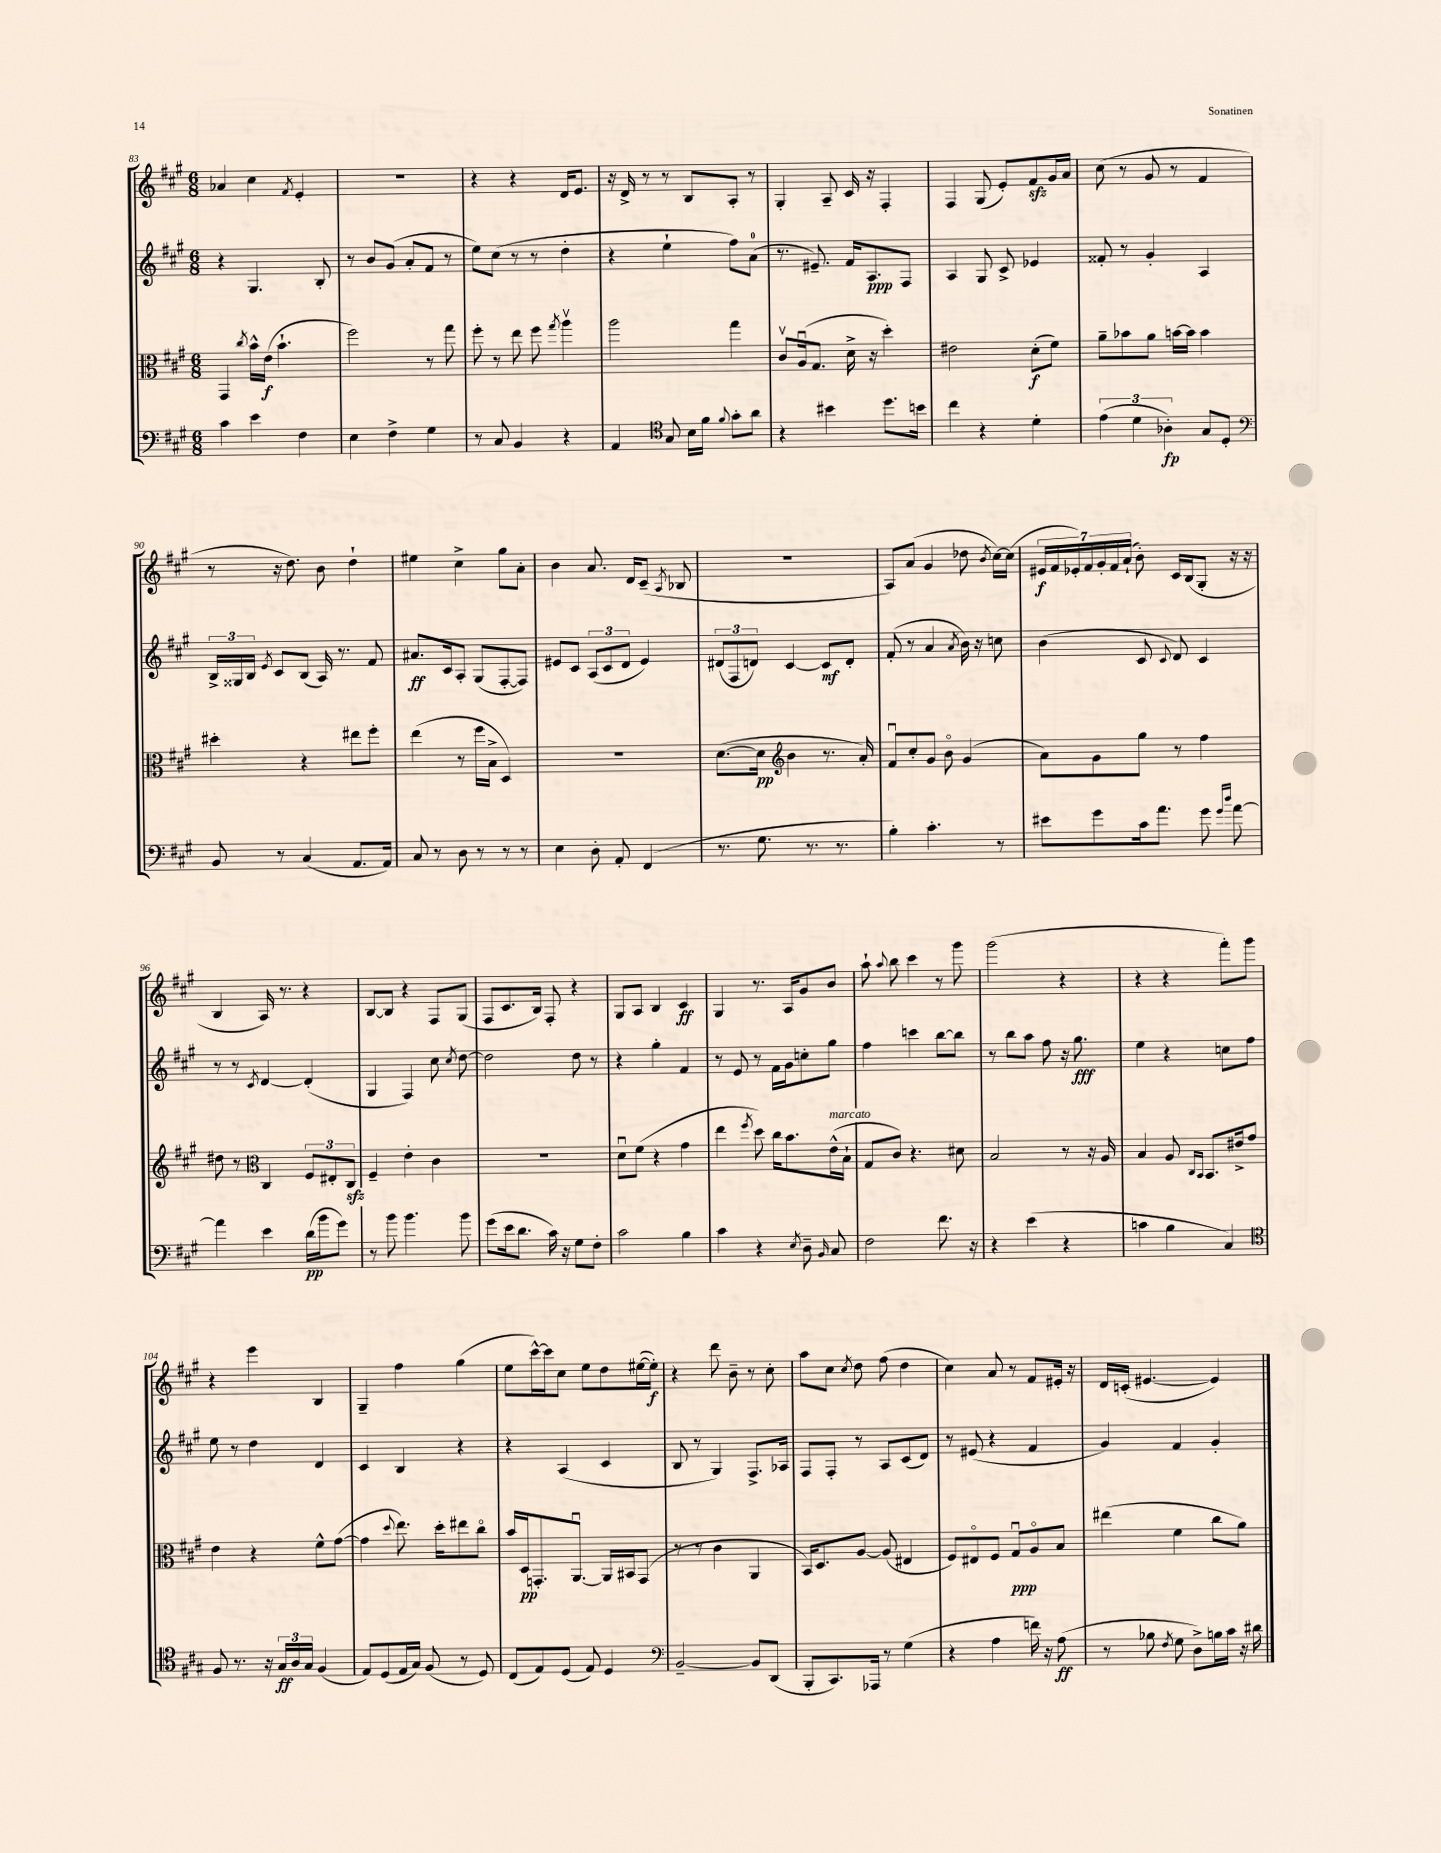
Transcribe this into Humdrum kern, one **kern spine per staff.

**kern	**kern	**kern	**kern
*staff4	*staff3	*staff2	*staff1
*clefF4	*clefC3	*clefG2	*clefG2
*k[f#c#g#]	*k[f#c#g#]	*k[f#c#g#]	*k[f#c#g#]
*M6/8	*M6/8	*M6/8	*M6/8
4c#	4GG#	4r	4a-
.	8qcc#	.	.
4e	16b^^	4.G#	4cc#
.	(16e	.	.
.	4.b`	.	.
.	.	.	8qf#
4F#	.	.	4e'
.	.	8B'	.
=	=	=	=
4E	2ff#)	8r	2.r
.	.	8b	.
4F#^	.	(8g#	.
.	.	8a'	.
4G#	8r	8f#	.
.	8gg#	8r	.
=	=	=	=
8r	8ff#'	8ee)	4r
8C#	8r	(8cc#	.
4BB	8ee	8r	4r
.	8ff#	8r	.
.	8qgg#	.	.
4r	4aav	4dd'	16d
.	.	.	8.e
=	=	=	=
4AA	2aa	4r	16r
.	.	.	16d^
.	.	.	8r
*clefC4	*	*	*
8G#	.	4ee`	8r
16B	.	.	8B
16f#	.	.	.
8qqf#	.	.	.
8g#'	4gg#	8ff#)	8A'
8a	.	(8a	8r
=	=	=	=
4r	8c#v	8.r	4G#'
.	(16Au	.	.
.	8.G#	8.e#~)	.
4b#	.	.	8A~
.	16d^	16f#	16c#
.	16r	8.A	16r
8.dd	4dd')	.	4F#'
.	.	8F#	.
16b	.	.	.
=	=	=	=
4cc#	2e#	4A	4F#
4r	.	8G#	(8G#
.	.	8c#^	8e')
4d'	(8d'	4e-	8f#
.	8f#)	.	16g#
.	.	.	16a
=	=	=	=
(6e	8a~	8f##'	(8cc#
.	8b-	8r	8r
6d	.	.	.
.	8a	4g#'	8g#
6A-')	.	.	.
.	[16b	.	8r
.	16b]	.	.
8G#	4b	4A	4f#
8D'	.	.	.
=	=	=	=
*clefF4	*	*	*
8BB	4dd#'	24B^	8r
.	.	24G##	.
.	.	24B	.
.	.	8qe	.
8r	.	8c#	16r
.	.	.	8.dd)
(4C#	4r	(8B	.
.	.	16A)	8b
.	.	8.r	.
8.AA	8ee#	.	4dd`
.	8ff#'	8f#	.
16AA)	.	.	.
=	=	=	=
8C#	(4ee	8.a#	4ee#
8r	.	.	.
.	.	16c#	.
8D	8r	8A'	4cc#^
8r	16ff#	(8G#	.
.	16B^	.	.
8r	4D)	[8F#'	8gg#
8r	.	8F#])	8a'
=	=	=	=
4E	2.r	8e#	4b
.	.	8c#	.
8D'	.	(12A	8.a
.	.	12c#	.
8AA'	.	.	.
.	.	12d	.
.	.	.	16d
(4FF#	.	4e#)	(8c#~
.	.	.	8qA
.	.	.	8B-
=	=	=	=
8.r	([8.d	(12d#	2.r
.	.	12F#	.
.	.	12d)	.
8.G#	16d]	.	.
*	*clefG2	*	*
.	4b	[4c#	.
8.r	.	.	.
.	8.r	8c#]	.
8.r	.	.	.
.	.	8d'	.
.	16a')	.	.
=	=	=	=
4B')	8f#u	(8f#'	8A)
.	8cc#'	8r	(8a
4.c#'	8g#	4a	4g#
.	8bo	.	.
.	.	8qa	.
.	(4g#	16b)	8dd-
.	.	16r	.
.	.	.	8qb
8r	.	8cc	[16cc#)
.	.	.	(16cc#]
=	=	=	=
8e#	8a)	(4b	28e#
.	.	.	28f#
.	.	.	28e-')
.	.	.	28f#
8g#	8g#	.	.
.	.	.	28g#'
.	.	.	28f#
.	.	.	(28a`
16c#	8gg#	8c#	8b')
8.a	.	.	.
.	.	8qqc#	.
.	8r	8d)	16c#
.	.	.	(16B
8g#	4ff#	4c#	8G#'
16qqg#	.	.	.
16qqdd	.	.	.
[8a	.	.	16r
.	.	.	16r
=	=	=	=
4a]	8dd#	8r	4B
.	8r	8r	.
*	*clefC3	*	*
.	.	8qc#	.
4e	4C#	[4d	16A)
.	.	.	8.r
(16d	12F#	(4d']	4r
16b	.	.	.
.	12E#'	.	.
8g#)	.	.	.
.	12C#	.	.
=	=	=	=
8r	4F#~	4G#	[8B
8b	.	.	8B]
4.b	4e'	4F#)	4r
.	4c#	8cc#	8F#
.	.	8qcc#	.
8b	.	[8dd	(8G#
=	=	=	=
(8g#	2.r	2dd]	8F#
16e	.	.	8.c#
8.d	.	.	.
.	.	.	16B)
16c#)	.	.	8F#'
16r	.	.	.
8G#	.	8dd	4r
8F#'	.	8r	.
=	=	=	=
2c#	8du	4r	8G#
.	(8f#	.	8A
.	4r	4gg#'	4B
4B	4g#	4f#	4c#
=	=	=	=
4c#	4ee	8r	4G#
.	.	8e	.
.	8qff#	.	.
4r	8dd)	8r	8.r
.	16cc#	16f#	.
.	8.b	16g#	16A
8qE	.	.	.
8D~	.	8cc'	8g#
16qqBB	.	.	.
8C#	(16e^^	8gg#	8b
.	16B`	.	.
=	=	=	=
2F#	8G#	4ff#	8aa`
.	.	.	8qqaa
.	8c#)	.	8bb
.	4.r	4ccc	4ccc#
8.f#	.	[8bb	8r
.	8d#	8bb]	8ggg#
16r	.	.	.
=	=	=	=
4r	2B	8r	(2ggg#
.	.	8bb	.
(4e	.	8aa	.
.	.	8ff#	.
4r	8r	16r	4r
.	.	8.gg#	.
.	16r	.	.
.	16A	.	.
=	=	=	=
4c	4B	4ee	4r
4B	8A	4r	4r
.	16qqC#	.	.
.	16qqBB	.	.
.	8.BB	.	.
4C#)	.	8cc	8fff#')
.	16e#^	.	.
.	8g#	8ff#	8ggg#
=	=	=	=
*clefC4	*	*	*
8F#	4e	8ee	4r
8.r	.	8r	.
.	4r	4dd	4eee
16r	.	.	.
24G#	.	.	.
24A	.	.	.
24G#	.	.	.
(4F#	8f#^^	4d	4B
.	([8g#	.	.
=	=	=	=
8E)	4g#]	4c#	4G#~
(8D	.	.	.
.	8qqdd	.	.
16E	8.ee)	4B	4ff#
16G#)	.	.	.
(8F#	.	.	.
.	16dd'	.	.
8r	8ee#	4r	(4gg#
8D)	8cc#o	.	.
=	=	=	=
(8C#	16b	4r	8ee
.	16D	.	.
8E)	8.GG'	.	[16ccc#^^)
.	.	.	16ccc#]
(8D	.	(4A	8cc#
.	[8.AAu	.	.
8E)	.	.	8ee
4D	16AA]	4c#	8dd
.	16BB#	.	.
.	(8GG	.	([16ee#
.	.	.	16ee#'])
=	=	=	=
*clefF4	*	*	*
[2BB~	8r	8B	4r
.	8r	8r	.
.	4c#	4G#)	8ddd
.	.	.	8b~
8BB]	4AA	8.F#^	8r
(8DD	.	.	8cc#'
.	.	16A-	.
=	=	=	=
8BBB'	16BB)	8F#	8aa
.	8.D	.	.
8.CC#)	.	8F#'	8cc#
.	.	.	8qcc#
.	[8A	8r	8dd
16AAA-	.	.	.
8r	(8A]	8A	(8ff#
(4G#	4E#	(8c#	4dd
.	.	8d)	.
=	=	=	=
4r	8F#)	8r	4cc#)
.	8E#o	(8e#	.
4A	8F#	4r	8a
.	8G#u	.	8r
16f)	8Ao	4f#	8f#
16r	.	.	.
(8A	8B	.	16e#'
.	.	.	16r
=	=	=	=
8r	(4ee#	4g#)	16d
.	.	.	(16c'
8B-	.	.	[4.e#
8qF#	.	.	.
8G#	4f#	4f#	.
8D^)	.	.	.
16B	8cc#	4g#'	4e#])
16c#	.	.	.
16r	8a)	.	.
16d#	.	.	.
==	==	==	==
*-	*-	*-	*-
